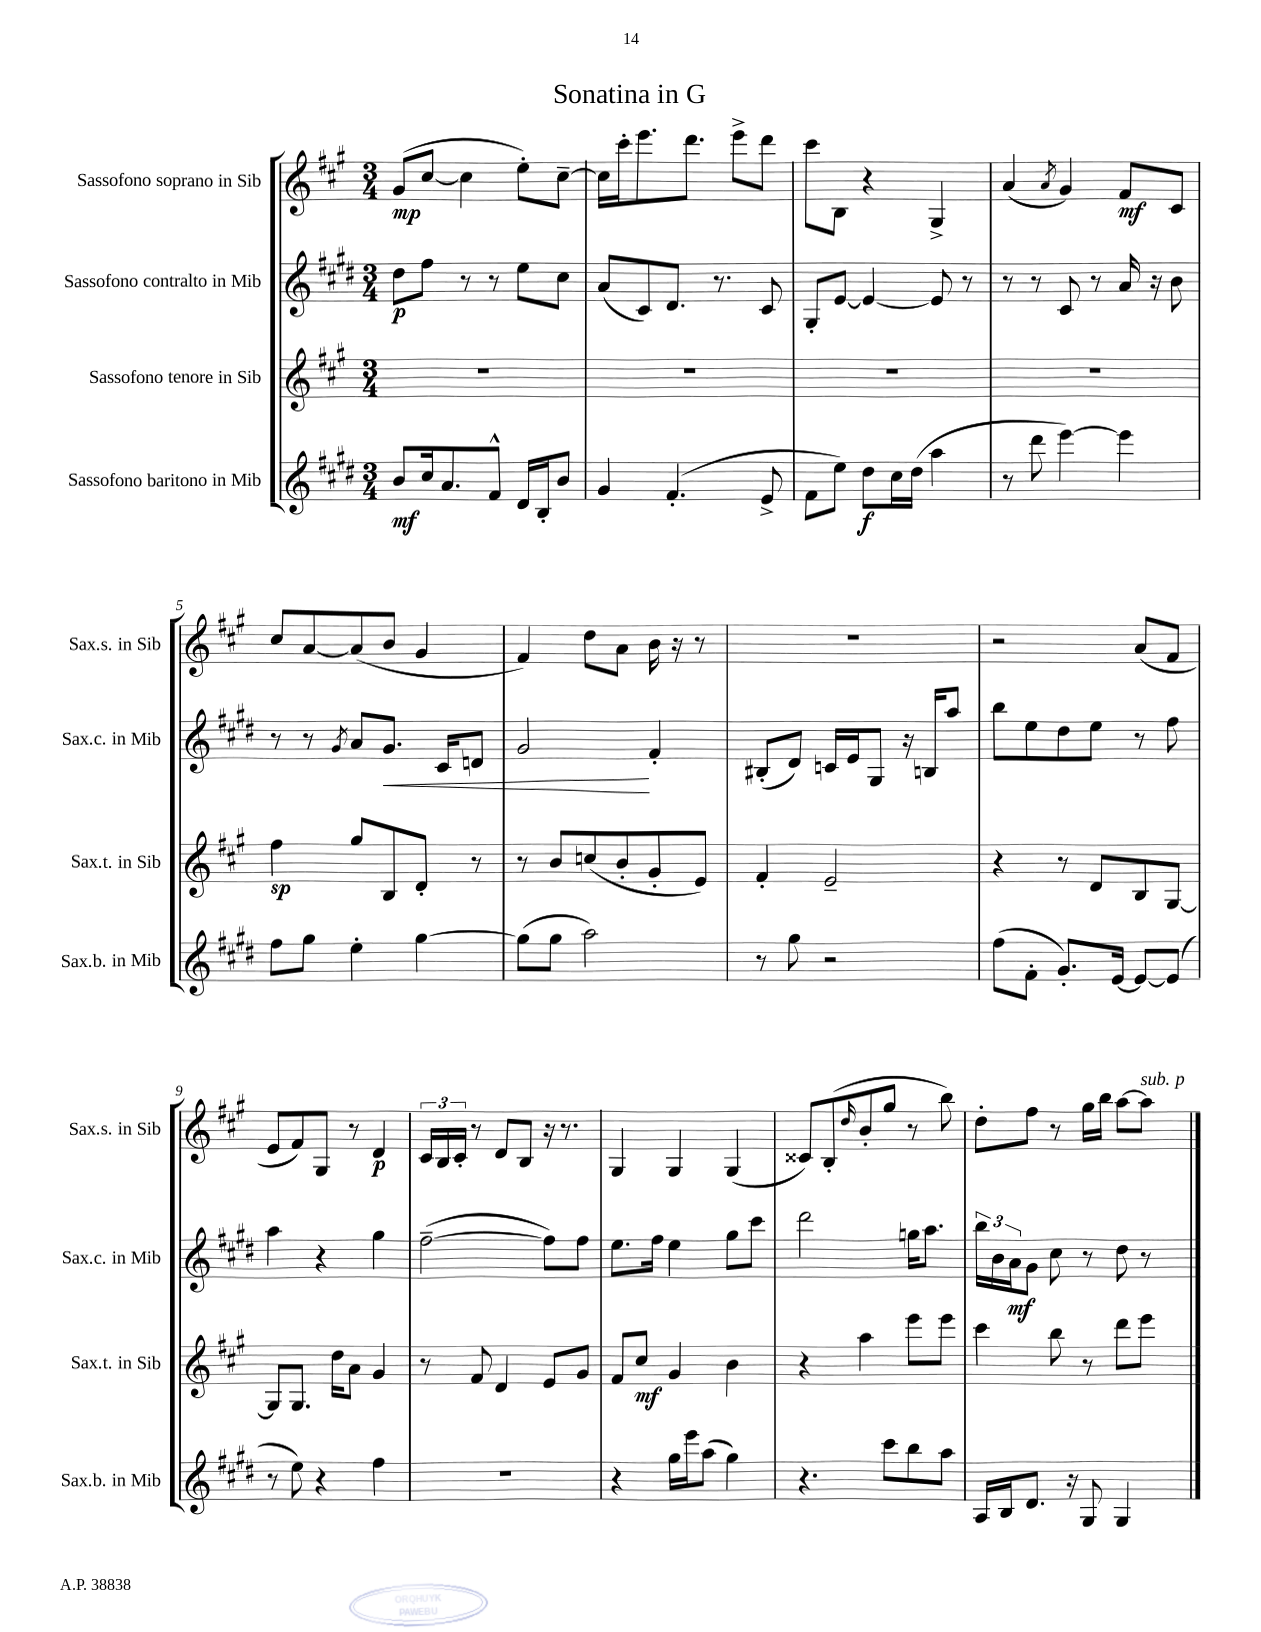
\header { title = "Sonatina in G" }
<<
\new StaffGroup <<
\new Staff = "s0" \with { instrumentName = "Sassofono soprano in Sib" shortInstrumentName = "Sax.s. in Sib" } {
    \clef treble \key a \major \numericTimeSignature \time 3/4
    gis'8\mp( cis''8~ cis''4 e''8-.) cis''8~-- |
    cis''16 cis'''16-. e'''8. d'''8. e'''8-> d'''8 |
    cis'''8 b8 r4 gis4-> |
    a'4( \acciaccatura { a'8 } gis'4) fis'8\mf cis'8 |
    cis''8 a'8~ a'8( b'8 gis'4 |
    fis'4) d''8 a'8 b'16 r16 r8 |
    R2. |
    r2 a'8( fis'8 |
    e'8 fis'8) gis8 r8 d'4\p |
    \tuplet 3/2 { cis'16 b16 cis'16-. } r8 d'8 b8 r16 r8. |
    gis4 gis4 gis4( |
    cisis'8) b8-.( \grace { d''16 } b'8-. gis''8 r8 b''8) |
    d''8-. fis''8 r8 gis''16 b''16 a''8~ a''8^\markup { \italic "sub. p" } \bar "|." |
}
\new Staff = "s1" \with { instrumentName = "Sassofono contralto in Mib" shortInstrumentName = "Sax.c. in Mib" } {
    \clef treble \key e \major \numericTimeSignature \time 3/4
    dis''8\p fis''8 r8 r8 e''8 cis''8 |
    a'8( cis'8) dis'8. r8. cis'8 |
    gis8-. e'8~ e'4~ e'8 r8 |
    r8 r8 cis'8 r8 a'16 r16 b'8 |
    r8 r8 \acciaccatura { gis'8 } a'8 gis'8.\< cis'16 d'8 |
    gis'2\! fis'4-. |
    bis8-.( dis'8) c'16 e'16 gis8 r16 b16 a''8 |
    b''8 e''8 dis''8 e''8 r8 fis''8 |
    a''4 r4 gis''4 |
    fis''2~--( fis''8) fis''8 |
    e''8. fis''16 e''4 gis''8 cis'''8 |
    dis'''2 g''16 a''8. |
    \tuplet 3/2 { b''16 b'16 a'16\mf } gis'8 cis''8 r8 dis''8 r8 \bar "|." |
}
\new Staff = "s2" \with { instrumentName = "Sassofono tenore in Sib" shortInstrumentName = "Sax.t. in Sib" } {
    \clef treble \key a \major \numericTimeSignature \time 3/4
    R2. |
    R2. |
    R2. |
    R2. |
    fis''4\sp gis''8 b8 d'8-. r8 |
    r8 b'8 c''8( b'8-. gis'8-. e'8) |
    fis'4-. e'2-- |
    r4 r8 d'8 b8 gis8~ |
    gis8 gis8. d''16 a'8 gis'4 |
    r8 fis'8 d'4 e'8 gis'8 |
    fis'8 cis''8\mf gis'4 b'4 |
    r4 a''4 e'''8 e'''8 |
    cis'''4 b''8 r8 d'''8 e'''8 \bar "|." |
}
\new Staff = "s3" \with { instrumentName = "Sassofono baritono in Mib" shortInstrumentName = "Sax.b. in Mib" } {
    \clef treble \key e \major \numericTimeSignature \time 3/4
    b'8\mf cis''16 a'8. fis'8-^ dis'16 b16-. b'8 |
    gis'4 fis'4.-.( e'8-> |
    fis'8 e''8) dis''8\f cis''16 dis''16( a''4 |
    r8 dis'''8 e'''4~) e'''4 |
    fis''8 gis''8 e''4-. gis''4~ |
    gis''8( gis''8 a''2) |
    r8 gis''8 r2 |
    fis''8( fis'8-. gis'8.-.) e'16~ e'8~ e'8( |
    r8 e''8) r4 fis''4 |
    R2. |
    r4 gis''16 e'''16 a''8( gis''4) |
    r4. cis'''8 b''8 a''8 |
    a16 b16 dis'8. r16 gis8 gis4 \bar "|." |
}
>>
>>
